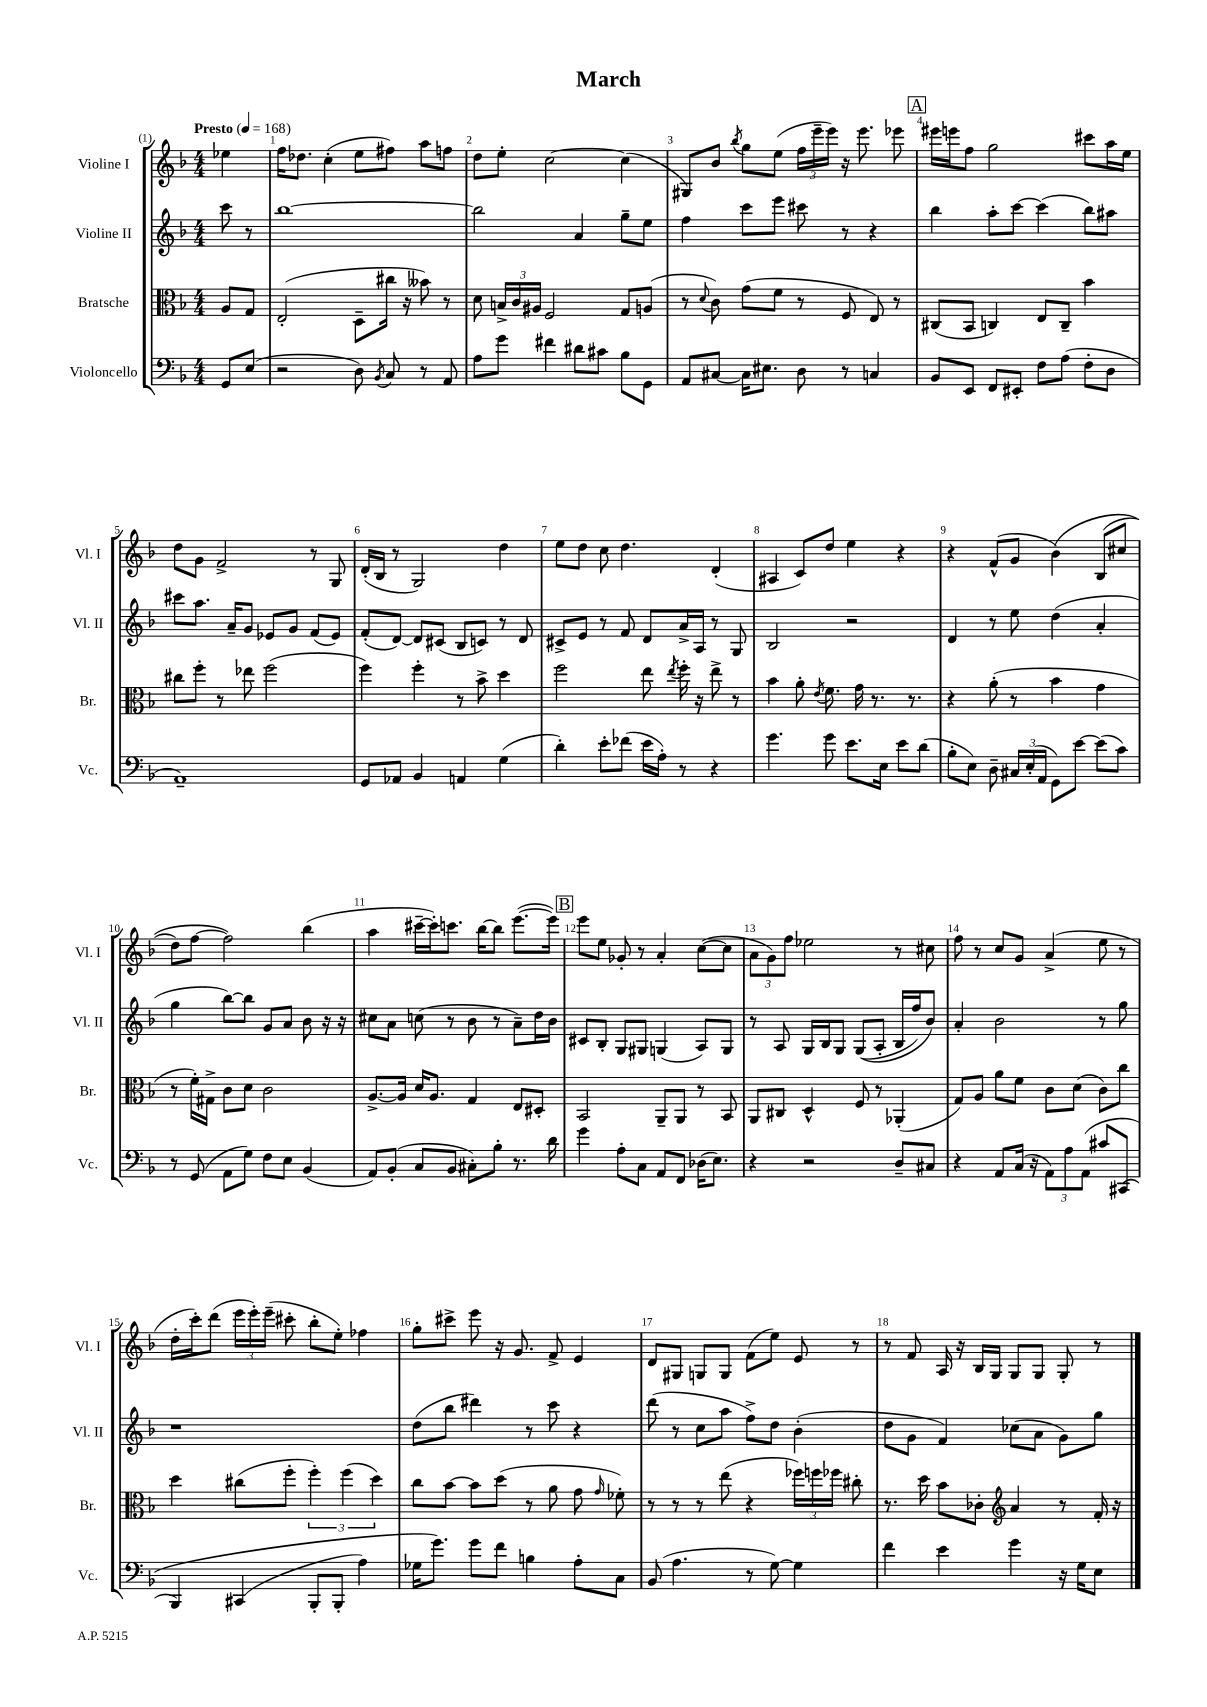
\header { title = "March" }
<<
\new StaffGroup <<
\new Staff = "s0" \with { instrumentName = "Violine I" shortInstrumentName = "Vl. I" } {
    \clef treble \key f \major \numericTimeSignature \time 4/4 \partial 4 \tempo "Presto" 4 = 168
    \autoBeamOff ees''4 |
    f''16[ des''8.] c''4-.( e''8[ fis''8]) a''8[ f''8] |
    d''8[ e''8]-. c''2~ c''4( |
    gis8[) bes'8] \acciaccatura { bes''8 } g''8[ e''8]( \tuplet 3/2 { f''16[ e'''16-- e'''16]) } r16 e'''8. ees'''8 |
    \mark \markup { \box "A" } eis'''16[ e'''16 f''8] g''2 cis'''8[ a''16 e''16] |
    d''8[ g'8] f'2-> r8 g8 |
    d'16[-.( bes16] r8 g2) d''4 |
    e''8[ d''8] c''8 d''4. d'4-.( |
    ais4 c'8[) d''8] e''4 r4 |
    r4 f'8[-^( g'8] bes'4)\( bes8[( cis''8] |
    d''8[) f''8]~ f''2\) bes''4( |
    a''4 cis'''16[~-- cis'''16-.) c'''8.] bes''16[~ bes''8] e'''8.[~( e'''16]) |
    \mark \markup { \box "B" } e'''8[ e''8] ges'8-. r8 a'4-. c''8[~( c''8] |
    \tuplet 3/2 { a'8[ g'8) f''8] } ees''2 r8 cis''8 |
    f''8 r8 c''8[ g'8] a'4->( e''8 r8 |
    d''16[-. c'''16-.) d'''8]( \tuplet 3/2 { e'''16[ e'''16-.) e'''16]--( } cis'''8-. bes''8[-. e''8]-.) fes''4 |
    g''8[-. cis'''8]-> e'''8 r16 g'8. f'8-> e'4 |
    d'8[ gis8] g8[ g8] f'8[( e''8]) e'8 r8 |
    r8 f'8 a16 r16 bes16[ g16] g8[ g8] g8-. r8 \bar "|." |
}
\new Staff = "s1" \with { instrumentName = "Violine II" shortInstrumentName = "Vl. II" } {
    \clef treble \key f \major \numericTimeSignature \time 4/4 \partial 4
    \autoBeamOff c'''8 r8 |
    bes''1~ |
    bes''2 a'4 g''8[-- e''8] |
    f''4 c'''8[ e'''8] cis'''8 r8 r4 |
    \mark \markup { \box "A" } bes''4 a''8[-. c'''8]~ c'''4( bes''8[) ais''8] |
    cis'''8[ a''8.] a'16[-- g'8] ees'8[ g'8] f'8[( ees'8]) |
    f'8[-.( d'8]~) d'8[ cis'8]( bes8[ c'8]) r8 d'8 |
    cis'8[-> e'8] r8 f'8 d'8[ a'16-> a16] r8 g8 |
    bes2 r2 |
    d'4 r8 e''8 d''4( a'4-. |
    g''4 bes''8[~) bes''8] g'8[ a'8] bes'8 r16 r16 |
    cis''8[ a'8] c''8( r8 bes'8 r8 a'8[--) d''16 bes'16] |
    \mark \markup { \box "B" } cis'8[ bes8]-. g8[ gis8] g4( a8[) g8] |
    r8 a8 g16[ bes16 g8] g8[(\( a8]-. bes16[ f''16) bes'8]\) |
    a'4-. bes'2 r8 g''8 |
    r1 |
    d''8[( bes''8] dis'''4) r8 c'''8 r4 |
    d'''8( r8 c''8[ a''8] f''8[->) d''8] bes'4-.( |
    d''8[ g'8] f'4) ces''8[( a'8] g'8[) g''8] \bar "|." |
}
\new Staff = "s2" \with { instrumentName = "Bratsche" shortInstrumentName = "Br." } {
    \clef alto \key f \major \numericTimeSignature \time 4/4 \partial 4
    \autoBeamOff a8[ g8] |
    e2-.( d8[-- cis''16] r16 beses'8) r8 |
    d'8 \tuplet 3/2 { b16[-> c'16 ais16] } f2 g8[ a8]( |
    r8 \appoggiatura { d'8 } c'8) g'8[( f'8] r8 f8 e8) r8 |
    \mark \markup { \box "A" } cis8[( bes,8] c4) e8[ c8]-- bes'4 |
    cis''8[ f''8]-. r8 ees''8 f''2( |
    f''4) f''4-. r8 bes'8-> d''4 |
    f''2 e''8 \acciaccatura { e''8 } f''16-. r16 e''8-> r8 |
    bes'4 a'8-. \acciaccatura { e'8 } f'8. g'16 r8. r8. |
    r4 a'8-.( r8 bes'4 g'4 |
    r8 f'16[-.) gis16]-> c'8[ d'8] c'2 |
    a8.[~-> a16] d'16[ a8.] g4 e8[ dis8]-. |
    \mark \markup { \box "B" } bes,2 a,8[-- a,8] r8 bes,8 |
    a,8[ cis8] d4-^ f8 r8 aes,4-.( |
    g8[) a8] a'8[ f'8] c'8[ d'8]( c'8[) c''8] |
    d''4 cis''8[( f''8]-. \tuplet 3/2 { f''4-.) f''4( d''4) } |
    c''8[ bes'8]~ bes'8[ d''8]( r8 a'8 g'8 \grace { g'16 } fes'8-.) |
    r8 r8 r8 e''8( r4 \tuplet 3/2 { fes''16[) f''16 fes''16] } cis''8-. |
    r8. d''16 bes'8[ ces'8]-. \clef treble a'4 r8 f'16-. r16 \bar "|." |
}
\new Staff = "s3" \with { instrumentName = "Violoncello" shortInstrumentName = "Vc." } {
    \clef bass \key f \major \numericTimeSignature \time 4/4 \partial 4
    \autoBeamOff g,8[ e8]( |
    r2 d8) \acciaccatura { bes,8 } c8 r8 a,8 |
    a8[ g'8] fis'4 dis'8[ cis'8] bes8[ g,8] |
    a,8[ cis8]~ cis16[ eis8.] d8 r8 c4 |
    \mark \markup { \box "A" } bes,8[ e,8] f,8[ eis,8]-. f8[ a8]( f8[-. d8] |
    a,1--) |
    g,8[ aes,8] bes,4 a,4 g4( |
    d'4-.) e'8[-. fes'8]( e'16[ a16]-.) r8 r4 |
    g'4. g'8 e'8.[ e16] e'8[ d'8]( |
    bes8[-. e8]) d8-- \tuplet 3/2 { cis16[ e16-.( a,16] } g,8[) e'8]~ e'8[( c'8]) |
    r8 g,8( a,8[ g8]) f8[ e8] bes,4( |
    a,8[) bes,8]-.( c8[ bes,8] cis8[-.) bes8]-. r8. d'16 |
    \mark \markup { \box "B" } g'4 a8[-. c8] a,8[ f,8] des16[( e8.]) |
    r4 r2 d8[-- cis8] |
    r4 a,8[ c16]( r16 \tuplet 3/2 { a,8[) a8 a,8]( } cis'8[ cis,8]\( |
    bes,,4) cis,4( bes,,8[-. bes,,8]-. a4) |
    ges16[ g'8.]\) g'8[ f'8] b4 a8[-. c8] |
    bes,8( a4. r8 g8~) g4 |
    f'4 e'4 g'4 r16 g16[ e8] \bar "|." |
}
>>
>>
\layout { \context { \Score \override BarNumber.break-visibility = ##(#f #t #t) barNumberVisibility = #all-bar-numbers-visible } }
